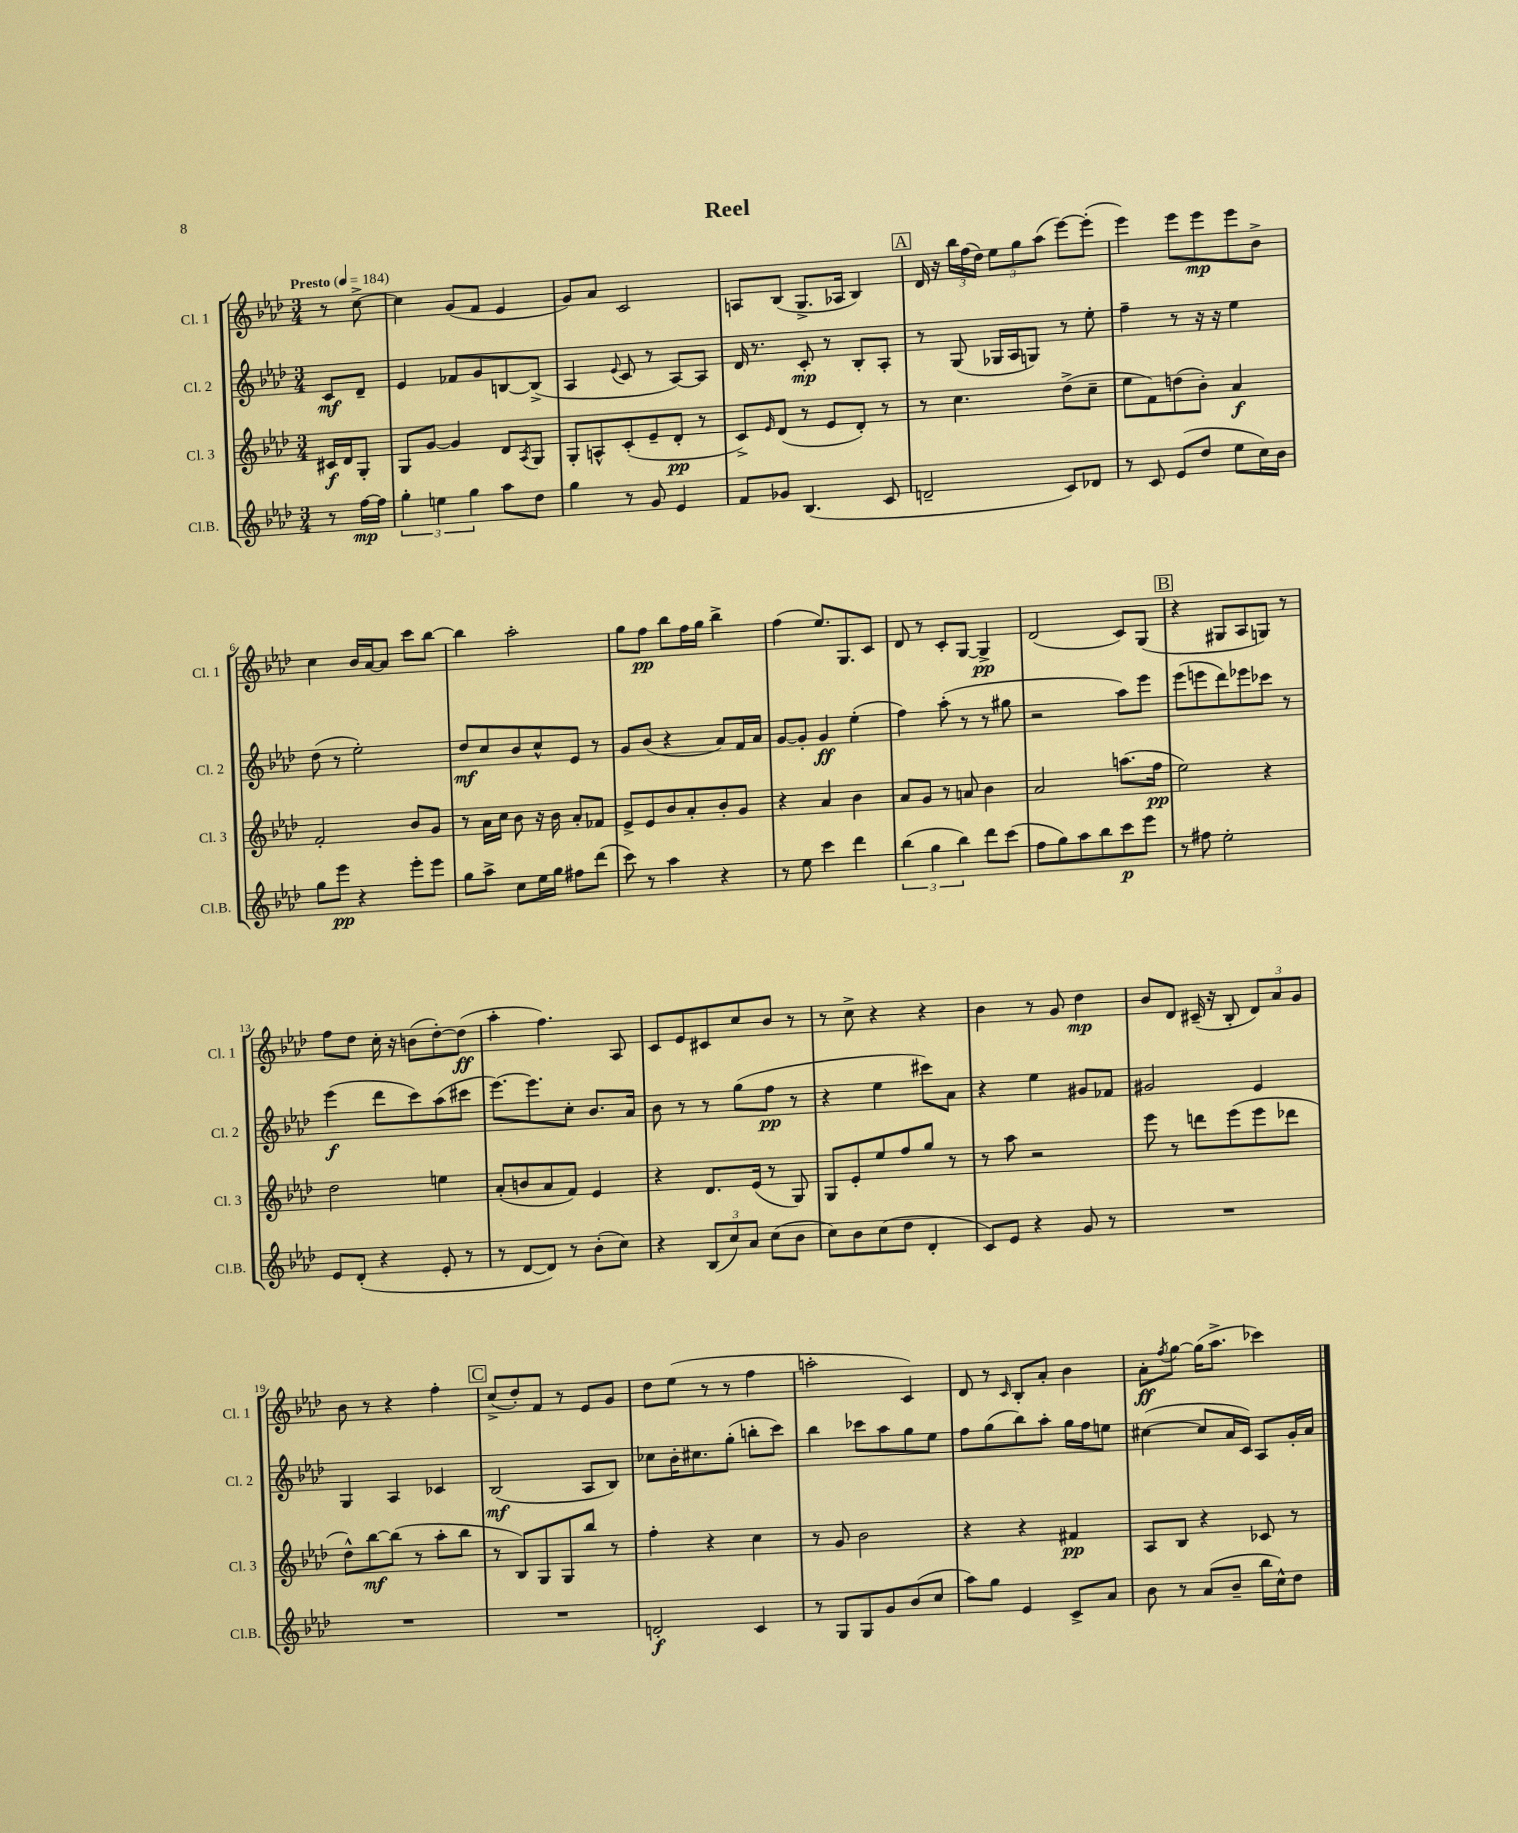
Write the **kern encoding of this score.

**kern	**kern	**kern	**kern
*staff4	*staff3	*staff2	*staff1
*clefG2	*clefG2	*clefG2	*clefG2
*k[b-e-a-d-]	*k[b-e-a-d-]	*k[b-e-a-d-]	*k[b-e-a-d-]
*M3/4	*M3/4	*M3/4	*M3/4
*MM184	*MM184	*MM184	*MM184
8r	16c#	8c	8r
.	16d-	.	.
[16ff	8G'	8d-~	[8cc^
16ff]	.	.	.
=	=	=	=
6gg'	8G	4e-	4cc]
.	[8g	.	.
6ee	.	.	.
.	4g]	8f-	(8g
6gg	.	.	.
.	.	8g	8f
8aa-	8d-	[8B	4e-
.	8qA-	.	.
8dd-	8G	(8B^]	.
=	=	=	=
4gg	8G'	4A-	8g)
.	8A^^	.	8a-
.	.	8qqe-	.
8r	(8c'	8c	2c
8g	8e-~	8r	.
4e-	8d-'	[8A-)	.
.	8r	8A-]	.
=	=	=	=
8f	8c^)	16d-	8A
.	.	8.r	.
.	16qqe-	.	.
8g-	(8d-	.	(8B-
(4.B-	8r	8c'	8.G^
.	8e-	8r	.
.	.	.	16A-
.	8d-')	8B-'	4B-)
8c	8r	8A-'	.
=	=	=	=
2d~	8r	8r	16d-
.	.	.	16r
.	4.cc	(8G	24bb-
.	.	.	(24ff
.	.	.	24dd-)
.	.	16G-	12ee-
.	.	16A-	.
.	.	.	12gg
.	.	8G)	.
.	.	.	(12aa-
8c)	(8dd-^	8r	[8eee-)
8d-	8cc~	8ee-'	(8eee-']
=	=	=	=
8r	8ee-	4ff~	4eee-)
8c	8f)	.	.
(8e-	(8dd	8r	8eee-
8dd-	8b-')	16r	8eee-
.	.	16r	.
8ee-	4a-	4ee-	8eee-
16cc)	.	.	8b-^
16b-	.	.	.
=	=	=	=
8gg	2f'	(8dd-	4cc
8eee-	.	8r	.
4r	.	2ee-')	16b-
.	.	.	[16a-
.	.	.	8a-]
8eee-'	8b-	.	8ccc
8eee-	8g	.	[8bb-
=	=	=	=
8gg	8r	8dd-	4bb-]
8aa-^	16a-	8cc	.
.	16cc	.	.
8cc	8b-	8b-	2aa-'
16ee-	16r	8cc^^	.
16gg	16b-	.	.
8ff#	8a-'	8e-	.
(8ddd-	8f-	8r	.
=	=	=	=
8ccc)	8e-^	8g	8gg
8r	8e-	(8b-	8ff
4aa-	8b-	4r	8bb-
.	8a-'	.	16ff
.	.	.	16gg
4r	8b-'	8a-)	4bb-^
.	8g	16f	.
.	.	16a-	.
=	=	=	=
8r	4r	[8g	(4ff
8ee-	.	8g']	.
4ccc	4a-	4g	8.ee-)
.	.	.	8.G
4ddd-	4b-	(4ee-'	.
.	.	.	8c
=	=	=	=
(6bb-	8a-	4ff)	8d-
.	8g	.	8r
6gg	.	.	.
.	8r	(8aa-'	8c'
6bb-)	.	.	.
.	8a	8r	[8G
8ddd-	4b-	8r	4G^]
(8ccc	.	8gg#	.
=	=	=	=
8ff	2a-	2r	(2d-
8gg)	.	.	.
8aa-	.	.	.
8bb-	.	.	.
8ccc	(8.aa	8aa-)	8c)
8eee-	.	8eee-	(8G
.	16ff	.	.
=	=	=	=
8r	2ee-)	(8eee-	4r
8ff#	.	8eee	.
2ee-'	.	8ddd-)	8G#
.	.	8eee-	8A-
.	4r	8ccc-	8G)
.	.	8r	8r
=	=	=	=
8e-	2dd-	(4eee-	8ff
(8d-'	.	.	8dd-
4r	.	8ddd-	16cc'
.	.	.	16r
.	.	8ccc)	(8b
8e-'	4ee	(8aa-	[8dd-')
8r	.	8ccc#	(8dd-]
=	=	=	=
8r	(8a-'	[8.eee-)	4aa-'
[8d-	8b	.	.
.	.	8.eee-]	.
8d-])	8a-	.	4.ff)
8r	8f)	8cc'	.
(8b-'	4e-	8.b-	.
8cc)	.	.	8A-
.	.	16a-	.
=	=	=	=
4r	4r	8b-	8c
.	.	8r	8e-
(12B-	8.d-	8r	8c#
12cc)	.	.	.
.	.	(8gg	8cc
12a-	.	.	.
.	(16e-	.	.
(8cc	8r	8ff	8b-
8b-	8G)	8r	8r
=	=	=	=
8cc)	8G	4r	8r
8b-	8e-'	.	8cc^
(8cc	8ee-	4ee-	4r
8dd-	8ff	.	.
4d-'	8gg	8ccc#)	4r
.	8r	8a-	.
=	=	=	=
8c)	8r	4r	4b-
8e-	8aa-	.	.
4r	2r	4ee-	8r
.	.	.	8g
8g	.	8g#	4dd-
8r	.	8f-	.
=	=	=	=
2.r	8eee-	2g#	8b-
.	8r	.	8d-
.	8ddd	.	(16c#~
.	.	.	16r
.	(8eee-	.	8B-'
.	8eee-	4e-	12d-)
.	.	.	12a-
.	8ddd-	.	.
.	.	.	12g
=	=	=	=
2.r	8dd-^^)	4G	8b-
.	[8bb-	.	8r
.	(8bb-]	4A-	4r
.	8r	.	.
.	8aa-'	4c-	4ff'
.	8bb-	.	.
=	=	=	=
2.r	8r	(2B-	(8cc^
.	8B-)	.	8dd-')
.	8G	.	8f
.	8G	.	8r
.	8bb-	8A-	8e-
.	8r	8B-)	8g
=	=	=	=
2d'	4ff'	8cc-	8dd-
.	.	16b-'	(8ee-
.	.	8.cc#	.
.	4r	.	8r
.	.	(8gg'	8r
4c	4cc	8bb'	4ff
.	.	8ccc)	.
=	=	=	=
8r	8r	4bb-	2aa'
8G	8g	.	.
8G	2b-	8ccc-	.
8g	.	8aa-	.
(8b-	.	8gg	4c)
8cc	.	8ee-	.
=	=	=	=
8aa-)	4r	8ff	8d-
8gg	.	(8gg	8r
.	.	.	16qqc
4e-	4r	8bb-)	8B-'
.	.	8aa-'	8a-'
8c^	4f#	16gg	4b-
.	.	16ff	.
8a-	.	8ee	.
=	=	=	=
8b-	8A-	([4cc#	8a-'
.	.	.	8qff
8r	8B-	.	[8gg
(8a-	4r	8cc#]	(16gg]
.	.	.	8.aa-^
8b-~	.	16a-	.
.	.	16c)	.
16bb-	8c-	8A-	4ccc-)
16cc^^)	.	.	.
8dd-	8r	16g'	.
.	.	16a-	.
==	==	==	==
*-	*-	*-	*-
